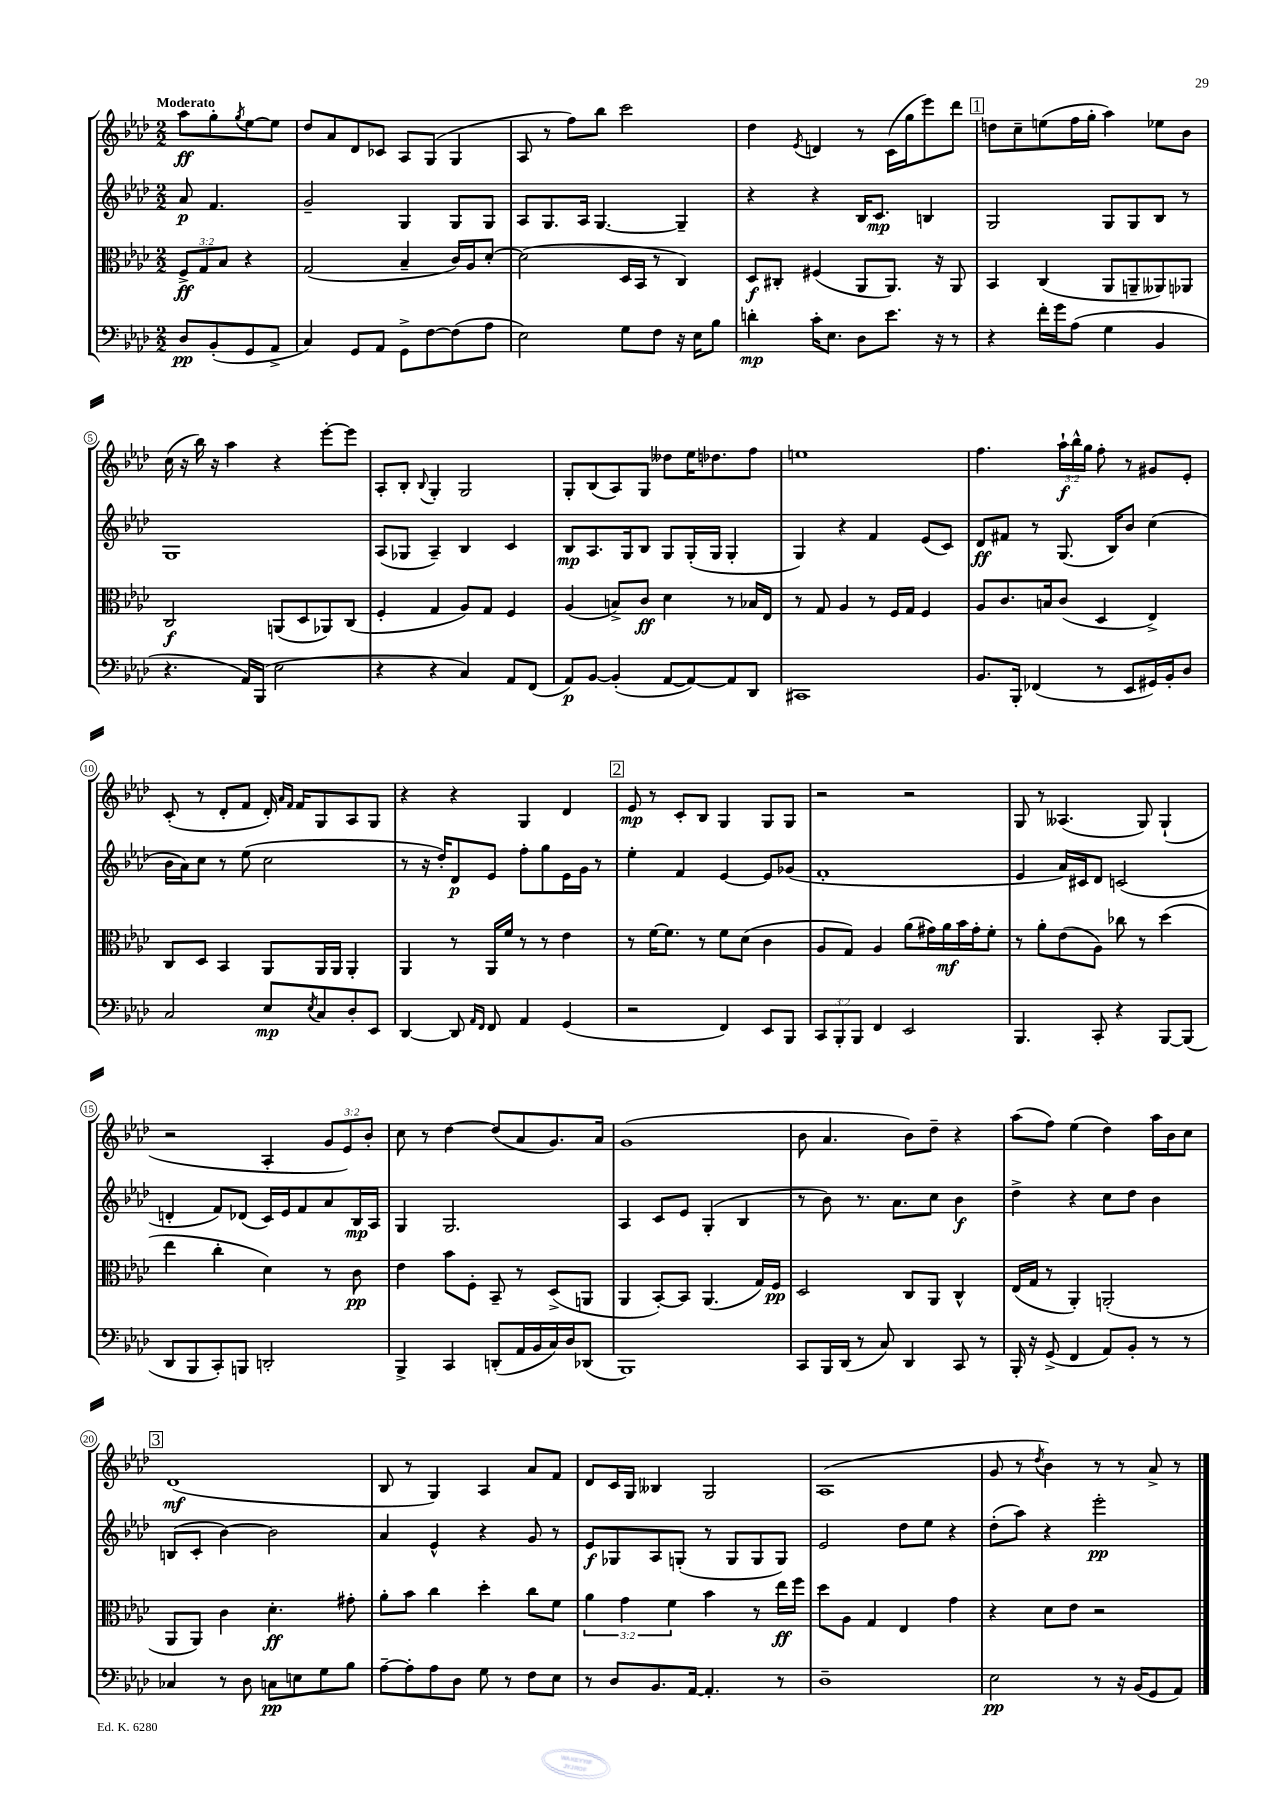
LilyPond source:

<<
\new StaffGroup <<
\new Staff = "s0" {
    \clef treble \key aes \major \numericTimeSignature \time 2/2 \override Staff.TupletNumber.text = #tuplet-number::calc-fraction-text \partial 2 \tempo "Moderato"
    aes''8\ff g''8-. \acciaccatura { g''8 } ees''8~ ees''8 |
    des''8 aes'8 des'8 ces'8 aes8 g8( g4 |
    aes8 r8 f''8) bes''8 c'''2 |
    des''4 \acciaccatura { ees'8 } d'4 r8 c'16( g''16 ees'''8) des'''8 |
    \mark \markup { \box "1" } d''8 c''8-- e''8( f''16 g''16-. aes''4) ees''8 bes'8 |
    c''16( r16 bes''16) r16 aes''4 r4 ees'''8~-. ees'''8 |
    aes8-. bes8-. \appoggiatura { bes8 } g4-. g2 |
    g8-. bes8( aes8) g8 deses''8 ees''16 des''8. f''8 |
    e''1 |
    f''4. \tuplet 3/2 { aes''16-!\f bes''16-^ g''16 } f''8-. r8 gis'8 ees'8-. |
    c'8-.( r8 des'8-. f'8 des'16-.) \grace { aes'16 f'16 } f'16 g8 aes8 g8 |
    r4 r4 g4 des'4 |
    \mark \markup { \box "2" } ees'8\mp r8 c'8-. bes8 g4 g8 g8 |
    r2 r2 |
    g8 r8 aeses4.( g8) g4-!( |
    r2 aes4-. \tuplet 3/2 { g'8 ees'8) bes'8-. } |
    c''8 r8 des''4~ des''8( aes'8 g'8.) aes'16 |
    g'1( |
    bes'8 aes'4. bes'8) des''8-- r4 |
    aes''8( f''8) ees''4( des''4) aes''16 bes'16 c''8 |
    \mark \markup { \box "3" } des'1\mf( |
    bes8 r8 g4) aes4 aes'8 f'8 |
    des'8 c'16 g16 beses4 g2 |
    aes1( |
    g'8 r8 \acciaccatura { des''8 } bes'4) r8 r8 aes'8-> r8 \bar "|." |
}
\new Staff = "s1" {
    \clef treble \key aes \major \numericTimeSignature \time 2/2 \partial 2
    aes'8\p f'4. |
    g'2-- g4 g8 g8 |
    aes8 g8. aes16 g4.~ g4-- |
    r4 r4 bes16 c'8.\mp b4 |
    \mark \markup { \box "1" } g2 g8 g8 bes8 r8 |
    g1 |
    aes8( ges8 aes4--) bes4 c'4 |
    bes8\mp aes8. g16 bes8 g8 g16-.( g16 g4-. |
    g4) r4 f'4 ees'8( c'8) |
    des'8\ff fis'8 r8 g8.( bes16) bes'8 c''4( |
    bes'16 aes'16) c''8 r8 ees''8( c''2 |
    r8 r16 des''16-.) des'8\p ees'8 f''8-. g''8 ees'16 g'16 r8 |
    \mark \markup { \box "2" } ees''4-. f'4 ees'4~ ees'8 ges'8( |
    f'1-. |
    ees'4 aes'16) cis'16 des'8 c'2( |
    d'4-. f'8) des'8( c'16) ees'16 f'8 aes'8 bes16\mp aes16 |
    g4 g2. |
    aes4 c'8 ees'8 g4-.( bes4 |
    r8 bes'8) r8. aes'8. c''8 bes'4\f |
    des''4-> r4 c''8 des''8 bes'4 |
    \mark \markup { \box "3" } b8( c'8-. bes'4~) bes'2 |
    aes'4 ees'4-^ r4 g'8 r8 |
    ees'8\f ges8 aes8 g8-.( r8 g8 g8 g8) |
    ees'2 des''8 ees''8 r4 |
    des''8-.( aes''8) r4 ees'''2-.\pp \bar "|." |
}
\new Staff = "s2" {
    \clef alto \key aes \major \numericTimeSignature \time 2/2 \override Staff.TupletNumber.text = #tuplet-number::calc-fraction-text \partial 2
    \tuplet 3/2 { f8->\ff g8 bes8 } r4 |
    g2( bes4-- c'16) aes16 des'8~-. |
    des'2( des16 bes,16 r8 c4) |
    des8\f cis8-. fis4( aes,8 aes,8.) r16 aes,8 |
    \mark \markup { \box "1" } bes,4 c4( aes,8 a,8-- aeses,8) aes,8 |
    c2\f a,8( des8 aes,8) c8( |
    f4-. g4 aes8) g8 f4 |
    aes4( b8->) c'8\ff des'4 r8 bes16 ees16 |
    r8 g8 aes4 r8 f16 g16 f4 |
    aes8 c'8. b16 c'8( des4 ees4->) |
    c8 des8 bes,4 aes,8 aes,16 aes,16 aes,4-. |
    aes,4 r8 aes,16 f'16 r8 r8 ees'4 |
    \mark \markup { \box "2" } r8 f'16~ f'8. r8 f'8 des'8( c'4 |
    aes8 g8) aes4 aes'8( gis'16) aes'16\mf bes'16 gis'16-. f'8-. |
    r8 aes'8-. ees'8( aes8) ces''8 r8 des''4( |
    ees''4 c''4-. des'4) r8 c'8\pp |
    ees'4 bes'8 f8-. bes,8-- r8 des8->( a,8 |
    aes,4 bes,8~-.) bes,8 aes,4.( g16) f16\pp |
    des2 c8 aes,8 c4-^ |
    ees16( g16 r8 aes,4-.) a,2-.( |
    \mark \markup { \box "3" } aes,8 aes,8) c'4 des'4.-.\ff gis'8-. |
    aes'8-. bes'8 c''4 des''4-. c''8 f'8 |
    \tuplet 3/2 { aes'4 g'4 f'4 } bes'4 r8 ees''16\ff f''16 |
    des''8 aes8 g4 ees4 g'4 |
    r4 des'8 ees'8 r2 \bar "|." |
}
\new Staff = "s3" {
    \clef bass \key aes \major \numericTimeSignature \time 2/2 \override Staff.TupletNumber.text = #tuplet-number::calc-fraction-text \partial 2
    des8\pp bes,8-.( g,8 aes,8-> |
    c4) g,8 aes,8 g,8-> f8~ f8( aes8 |
    ees2) g8 f8 r16 ees16 bes8 |
    d'4-.\mp c'16-. ees8. des8 ees'8. r16 r8 |
    \mark \markup { \box "1" } r4 f'16-. g'16 aes8( g4 bes,4 |
    r4. aes,16) bes,,16( ees2 |
    r4 r4 c4) aes,8 f,8( |
    aes,8\p) bes,8~ bes,4-.( aes,8~ aes,8~) aes,8 des,8 |
    cis,1 |
    bes,8. bes,,16-. fes,4( r8 ees,8 gis,16) bes,16-. des8 |
    c2 ees8\mp \acciaccatura { ees8 } c8 des8-. ees,8 |
    des,4~ des,8 \grace { aes,16 f,16 } f,8 aes,4 g,4( |
    \mark \markup { \box "2" } r2 f,4) ees,8 bes,,8 |
    \tuplet 3/2 { c,8 bes,,8-. bes,,8 } f,4 ees,2 |
    bes,,4. c,8-. r4 bes,,8~ bes,,8( |
    des,8 bes,,8 c,8-.) b,,8 d,2-. |
    bes,,4-> c,4 d,8-.( aes,16 bes,16 c16) des16 des,8( |
    bes,,1) |
    c,8 bes,,16 des,16( r8 c8) des,4 c,8 r8 |
    bes,,16-. r16 g,8->( f,4 aes,8) bes,8-. r8 r8 |
    \mark \markup { \box "3" } ces4 r8 des8 c8\pp e8 g8 bes8 |
    aes8~-- aes8-. aes8 des8 g8 r8 f8 ees8 |
    r8 des8 bes,8. aes,16~ aes,4.-. r8 |
    des1-- |
    ees2\pp r8 r16 bes,16( g,8 aes,8) \bar "|." |
}
>>
>>
\layout { \context { \Score \override BarNumber.stencil = #(make-stencil-circler 0.1 0.3 ly:text-interface::print) } }
